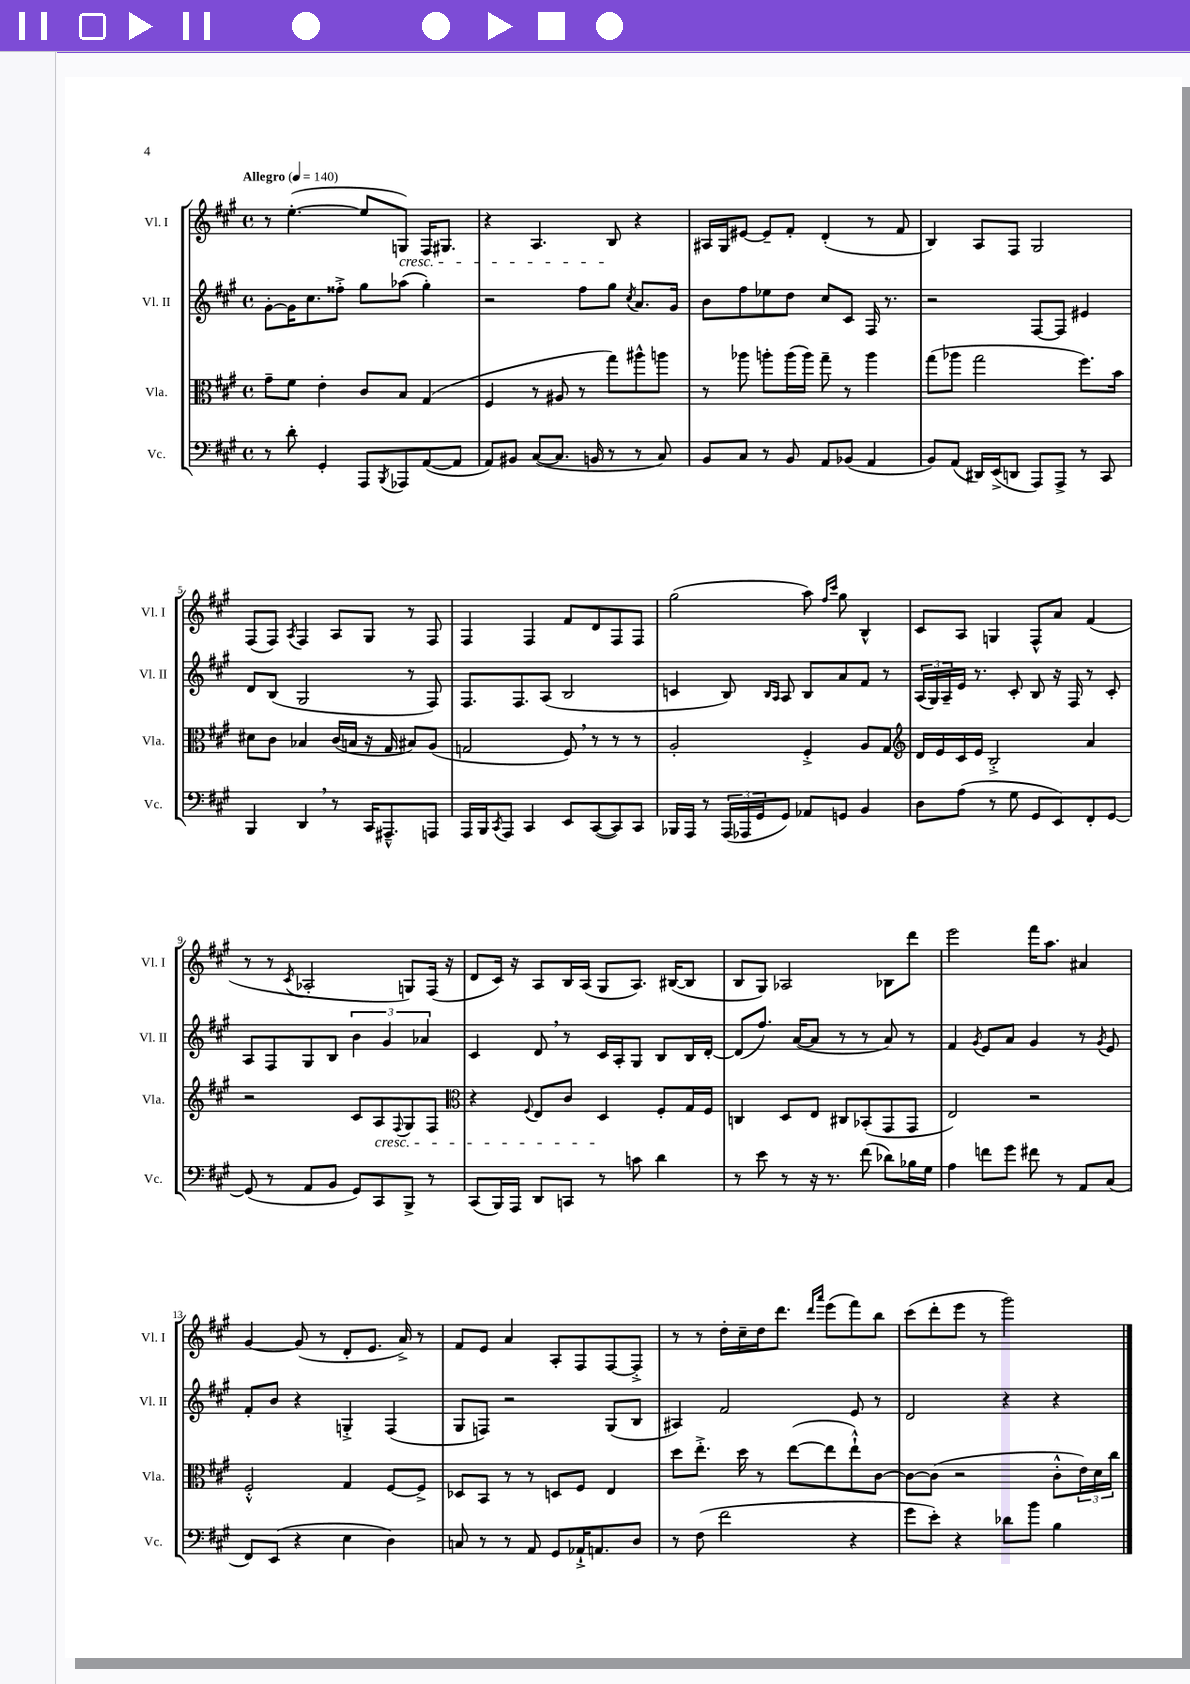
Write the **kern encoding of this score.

**kern	**kern	**kern	**kern
*part4	*part3	*part2	*part1
*staff4	*staff3	*staff2	*staff1
*I"Vc.	*I"Vla.	*I"Vl. II	*I"Vl. I
*I'Vc.	*I'Vla.	*I'Vl. II	*I'Vl. I
*clefF4	*clefC3	*clefG2	*clefG2
*k[f#c#g#]	*k[f#c#g#]	*k[f#c#g#]	*k[f#c#g#]
*M4/4	*M4/4	*M4/4	*M4/4
*met(c)	*met(c)	*met(c)	*met(c)
*MM140	*MM140	*MM140	*MM140
=1	=1	=1	=1
!	!	!	!LO:TX:a:B:t=Allegro
8r	8g#~\L	[8g#'\L	8r
8d'\	8f#\J	16g#\K]	([4.ee'\
.	.	8.cc#\	.
4GG#'/	4e'\	.	.
.	.	8ff##X'^\J	.
8AAA/L	8c#/L	8gg#\L	8ee/L]
8qBBB/	.	.	.
!	!	!	!LO:TX:b:i:t=cresc.
8AAA-X/	8B/J	(8aa-X\J	8Gn/J)
([8AA/	(4G#/	4gg#'\)	16F#/KL
.	.	.	8.G#X/J
8AA/J]	.	.	.
=2	=2	=2	=2
8AA/L)	4F#/	2r	4r
8BB#X/J	.	.	.
([8C#/L	8r	.	4.A/
8.C#/J]	8A#X/	.	.
.	8r	8ff#\L	.
16BBn/	.	.	.
8r	8gg#\L)	8gg#\J	8B/
.	.	8qcc#/	.
8r	8aa#X^^\	8.a/L	4r
8C#/)	8aan\J	.	.
.	.	16g#/Jk	.
=3	=3	=3	=3
8BB/L	8r	8b\L	16A#X/LL
.	.	.	16G#/J
8C#/J	8aa-X\	8ff#\	[8e#X/J
8r	8aan'\L	8ee-X\	8e#~/L]
8BB/	(16aa\L	8dd\J	8f#'/J
.	16aa\JJ)	.	.
8AA/L	8gg#~\	8cc#/L	(4d'/
(8BB-X/J	8r	8c#/J	.
4AA/	4aa\	16F#/	8r
.	.	8.r	.
.	.	.	8f#/
=4	=4	=4	=4
8BB/L)	(8gg#\L	2r	4B/)
(8AA/J	8aa-X\J	.	.
16DD#X/LL)	2gg#\	.	8A/L
(16EE^/J	.	.	.
8DDn/J	.	.	8F#/J
8AAA/L)	.	[8F#/L	2G#/
8AAA^/J	.	8F#/J]	.
8r	8.ff#\L)	4e#X/	.
8CC#/	.	.	.
.	16b\Jk	.	.
!!LO:LB:g=z
=5	=5	=5	=5
4BBB/	8d#X\L	8d/L	(8F#/L
.	8c#\J	(8B/J	8F#/J)
.	.	.	8qA/
4DD,/	4B-X/	2G#/	4F#/
8r	(16c#/LL	.	8A/L
.	16Bn/JJ	.	.
16CC#/KL	16r	.	8G#/J
8.AAA#X~^^/	16G#/	.	.
.	8B#X/L)	8r	8r
8AAAn/J	(8A/J	8F#/)	8F#/
=6	=6	=6	=6
16AAA/LL	2Gn/	8.F#/L	4F#/
16BBB/J	.	.	.
8qCC#/	.	.	.
8AAA/J	.	.	.
.	.	8.F#/	.
4CC#/	.	.	4F#/
.	.	(8A/J	.
8EE/L	8F#,/)	2B/	8f#/L
([8CC#/	8r	.	8d/
8CC#/])	8r	.	8F#/
8CC#/J	8r	.	8F#/J
=7	=7	=7	=7
16BBB-X/LL	2A'/	4cn/	(2gg#\
16AAA/JJ	.	.	.
8r	.	.	.
(24AAA/LL	.	8B/)	.
24AAA-X/	.	.	.
24GG#/J	.	.	.
.	.	16qqB/LL	.
.	.	16qqA/JJ	.
8GG#/J)	.	8A/	.
8AA-X/L	4F#'^/	8B/L	8aa\)
.	.	.	16qqff#/LL
.	.	.	16qqccc#/JJ
8GGn/J	.	8a/	8gg#\
4BB/	8A/L	8f#/J	4B^^/
.	8G#/J	8r	.
=8	=8	=8	=8
*	*clefG2	*	*
8D\L	16d/LL	(24A/LL	8c#/L
.	.	24G#/)	.
.	16e/	.	.
.	.	24A~/	.
(8A\J	16c#/	16e/JJ	8A/J
.	16e/JJ	8.r	.
8r	2B'^/	.	4Gn/
8G#\	.	8c#'/	.
8GG#/L	.	8B/	8F#^^/L
8EE/)	.	16r	8a/J
.	.	16F#/	.
8FF#'/	4a/	8r	(4f#/
[8GG#/J	.	8c#'/	.
!!LO:LB:g=z
=9	=9	=9	=9
(8GG#/]	2r	8A/L	8r
8r	.	8F#/	8r
.	.	.	8qc#/
8AA/L	.	8G#/	2A-X'/
8BB/J	.	8B/J	.
8GG#/L)	8c#/L	6b\	.
!	!LO:TX:b:i:t=cresc.	!	!
8CC#/	8A/	.	.
.	.	6g#/	.
.	8qqF#/	.	.
8BBB^/J	8G#/	.	8Gn/L)
.	.	6a-X/	.
8r	8F#/J	.	(16F#/Jk
.	.	.	16r
=10	=10	=10	=10
*	*clefC3	*	*
(8CC#/L	4r	4c#/	8d/L
16BBB/L)	.	.	16c#/Jk)
16AAA/JJ	.	.	16r
.	8qqF#/	.	.
8DD/L	8E/L	8d,/	8A/L
8CCn/J	8c#/J	8r	16B/L
.	.	.	(16A/JJ
8r	4D/	16c#/LL	8G#/L
.	.	16A'/J	.
8cn\	.	8G#/J	8.A/J)
4d\	8F#'/L	8B/L	.
.	.	.	([16B#X/KL
.	16G#/L	16B/L	8B#/J]
.	16F#/JJ	[16d'/JJ	.
=11	=11	=11	=11
8r	4Cn/	(8d/L]	8B/L
8e\	.	8.ff#/J)	8G#/J)
8r	8D/L	.	2A-X/
.	.	([16a/KL	.
16r	8E/J	8a/J]	.
8.r	.	.	.
.	8C#X/L	8r	.
(8f#\	(8BB-X'/	8r	.
8d-X\L)	8GG#/	8a/)	8B-X\L
16B-X\L	8GG#/J	8r	8ddd\J
16G#\JJ	.	.	.
=12	=12	=12	=12
4A\	2E/)	4f#/	2eee\
.	.	8qg#/	.
8fn\L	.	8e/L	.
8g#\J	.	8a/J	.
8f#X\	2r	4g#/	16fff#\KL
.	.	.	8.aa\J
8r	.	.	.
8AA/L	.	8r	4a#X/
.	.	8qg#/	.
(8C#/J	.	8e/	.
!!LO:LB:g=z
=13	=13	=13	=13
8FF#/L)	2F#'^^/	8f#'/L	[4g#/
(8EE/J	.	8b/J	.
4r	.	4r	(8g#/]
.	.	.	8r
4E\	4G#/	4Gn'^/	8d'/L
.	.	.	8.e/J
4D\)	[8F#/L	(4F#/	.
.	.	.	16a^/)
.	8F#^/J]	.	8r
=14	=14	=14	=14
8Cn/	8D-X/L	8G#/L	8f#/L
8r	8BB/J	8Fn/J)	8e/J
8r	8r	2r	4a/
8AA/	8r	.	.
8GG#/L	8Dn/L	.	8A'/L
16AA-X`^/K	8F#/J	.	8F#/
8.AAn/	.	.	.
.	4E/	(8G#/L	[8F#/
8D/J	.	8B/J	8F#'^/J]
=15	=15	=15	=15
8r	8dd\L	4A#X/)	8r
(8F#\	8.ee'^\J	.	8r
2f#\	.	2f#/	16dd'\LL
.	16dd\	.	16cc#~\
.	8r	.	16dd\J
.	.	.	8.ddd\J
.	([8ee\L	.	.
.	.	.	16qqddd/LL
.	.	.	16qqaaa/JJ
.	8ee\]	.	(8eee\L
4r	8ee`^^\)	8e/	8fff#\)
.	[8c#\J	8r	8bb\J
=16	=16	=16	=16
8g#\L	8c#\L_	2d/	(8ccc#\L
8e'\J)	(8c#\J]	.	8ddd'\
4r	2r	.	8eee\J
.	.	.	8r
8d-X\L	.	4r	2ggg#\)
8b\J	.	.	.
4B\	8c#'^^\L	4r	.
.	24e\L)	.	.
.	24d\	.	.
.	24cc#\JJ	.	.
==	==	==	==
*-	*-	*-	*-
